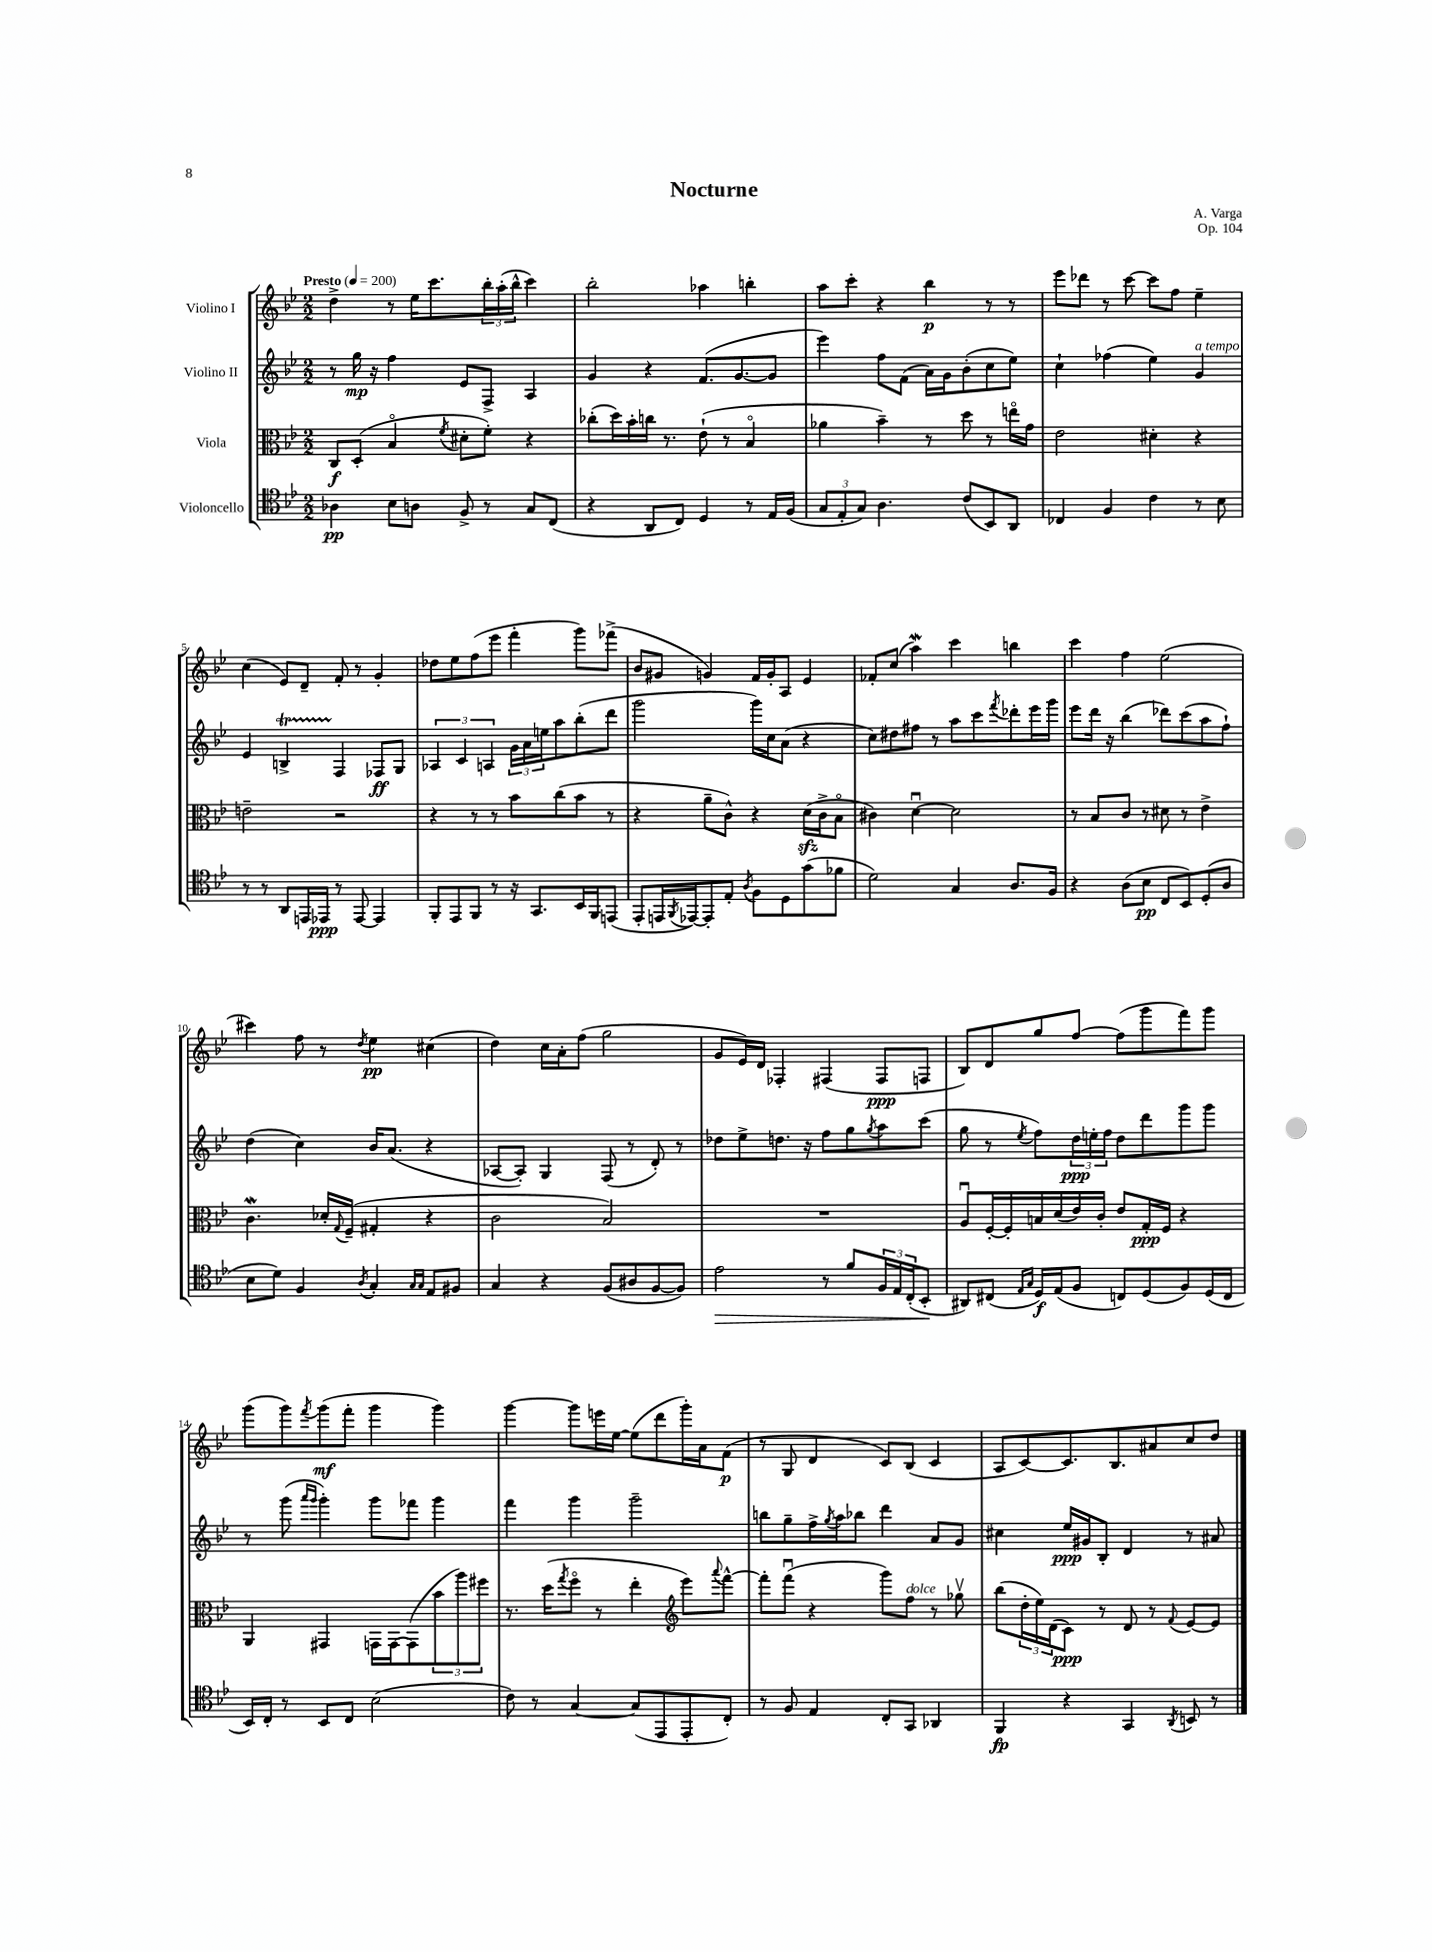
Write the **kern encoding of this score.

**kern	**dynam	**kern	**dynam	**kern	**dynam	**kern	**dynam
*part4	*part4	*part3	*part3	*part2	*part2	*part1	*part1
*staff4	*staff4	*staff3	*staff3	*staff2	*staff2	*staff1	*staff1
*I"Violoncello	*	*I"Viola	*	*I"Violino II	*	*I"Violino I	*
*clefC4	*	*clefC3	*	*clefG2	*	*clefG2	*
*k[b-e-]	*	*k[b-e-]	*	*k[b-e-]	*	*k[b-e-]	*
*M2/2	*	*M2/2	*	*M2/2	*	*M2/2	*
*MM200	*	*MM200	*	*MM200	*	*MM200	*
=1	=1	=1	=1	=1	=1	=1	=1
!	!	!	!	!	!	!LO:TX:a:B:t=Presto	!
4A-X\	pp	8C/L	f	8r	.	4dd^\	.
.	.	(8D'/J	.	16gg\	mp	.	.
.	.	.	.	16r	.	.	.
8B-\L	.	4B-/	.	4ff\	.	8r	.
8An\J	.	.	.	.	.	16ee-\KL	.
.	.	.	.	.	.	8.ccc\	.
.	.	8qf/	.	.	.	.	.
8F^/	.	8d#X'\L	.	8e-/L	.	.	.
8r	.	8f'\J)	.	8F^/J	.	24bb-'\L	.
.	.	.	.	.	.	(24aa'\	.
.	.	.	.	.	.	24bb-^^\JJ	.
8G/L	.	4r	.	4A/	.	4ccc\)	.
(8C/J	.	.	.	.	.	.	.
=2	=2	=2	=2	=2	=2	=2	=2
4r	.	(8cc-X'\L	.	4g/	.	2bb-'\	.
.	.	16dd\L)	.	.	.	.	.
.	.	16b-'\	.	.	.	.	.
8AA/L	.	16ccn\JJ	.	4r	.	.	.
.	.	8.r	.	.	.	.	.
8C/J)	.	.	.	.	.	.	.
4D/	.	(8e-`\	.	(8.f/L	.	4aa-X\	.
.	.	8r	.	.	.	.	.
.	.	.	.	[8.g/	.	.	.
8r	.	4B-/	.	.	.	4bbn'\	.
16E-/LL	.	.	.	8g/J]	.	.	.
(16F/JJ	.	.	.	.	.	.	.
=3	=3	=3	=3	=3	=3	=3	=3
12G/L	.	4a-X\	.	4eee-\)	.	8aa\L	.
12E-'/	.	.	.	.	.	.	.
.	.	.	.	.	.	8ccc'\J	.
12G/J)	.	.	.	.	.	.	.
4.A\	.	4b-~\)	.	8ff\L	.	4r	.
.	.	.	.	(8f\J	.	.	.
.	.	8r	.	16a\LL)	.	4bb-\	p
.	.	.	.	16g\J	.	.	.
(8c/L	.	8dd\	.	(8b-'\	.	.	.
8BB-/)	.	8r	.	8cc\	.	8r	.
8AA/J	.	16een\LL	.	8ee-\J)	.	8r	.
.	.	16g\JJ	.	.	.	.	.
=4	=4	=4	=4	=4	=4	=4	=4
4C-X/	.	2e-\	.	4cc`\	.	8eee-\L	.
.	.	.	.	.	.	8ddd-X\J	.
4F/	.	.	.	(4ff-X\	.	8r	.
.	.	.	.	.	.	[8ccc\	.
4c\	.	4d#X'\	.	4ee-\)	.	8ccc\L]	.
.	.	.	.	.	.	8ff\J	.
!	!	!	!	!LO:TX:a:i:t=a tempo	!	!	!
8r	.	4r	.	4g/	.	4ee-~\	.
8B-\	.	.	.	.	.	.	.
!!LO:LB:g=z
=5	=5	=5	=5	=5	=5	=5	=5
8r	.	2en~\	.	4e-/	.	(4cc\	.
8r	.	.	.	.	.	.	.
8AA/L	.	.	.	4Bnt^/	.	8e-/L)	.
16EEn/L	.	.	.	.	.	8d~/J	.
16EE-X/JJ	ppp	.	.	.	.	.	.
8r	.	2r	.	4F/	.	8f'/	.
[8EE-/	.	.	.	.	.	8r	.
4EE-/]	.	.	.	8F-X/L	ff	4g'/	.
.	.	.	.	8G/J	.	.	.
=6	=6	=6	=6	=6	=6	=6	=6
8FF'/L	.	4r	.	6A-X/	.	8dd-X\L	.
8EE-/	.	.	.	.	.	8ee-\	.
.	.	.	.	6c/	.	.	.
8FF/J	.	8r	.	.	.	(8ff\	.
.	.	.	.	6An/	.	.	.
8r	.	8r	.	.	.	8eee-\J	.
16r	.	8b-\L	.	24g\LL	.	4fff'\	.
.	.	.	.	24a\	.	.	.
8.GG/L	.	.	.	.	.	.	.
.	.	.	.	24een\J	.	.	.
.	.	(8cc\	.	8aa\	.	.	.
16BB-/L	.	8b-\J	.	(8bb-'\	.	8ggg\L)	.
16FF/J	.	.	.	.	.	.	.
(8EEn/J	.	8r	.	8ddd\J	.	(8fff-X^\J	.
=7	=7	=7	=7	=7	=7	=7	=7
8EE-'/L	.	4r	.	2ggg\	.	8b-/L	.
16EEn/L	.	.	.	.	.	8g#X/J	.
8qFF/	.	.	.	.	.	.	.
[16EE-X/J)	.	.	.	.	.	.	.
8EE-'/]	.	8a~\L	.	.	.	4gn/)	.
8E-'/J	.	8c^^\J)	.	.	.	.	.
8qA/	.	.	.	.	.	.	.
8F\L	.	4r	.	16ggg\LL)	.	16f/LL	.
.	.	.	.	16cc\J	.	16g'/J	.
8D\	.	.	.	(8a\J	.	8A/J	.
(8g\	.	(16dzz\LL	.	4r	.	4e-/	.
.	.	16c^\J	.	.	.	.	.
8f-X\J	.	8B-\J	.	.	.	.	.
=8	=8	=8	=8	=8	=8	=8	=8
2d\)	.	4c#X\)	.	8cc\L)	.	8f-X'/L	.
.	.	.	.	8dd#X\	.	(8cc/J	.
.	.	[4du\	.	8ff#X\J	.	4aaW\)	.
.	.	.	.	8r	.	.	.
4G/	.	2d\]	.	8aa\L	.	4ccc\	.
.	.	.	.	8ccc\	.	.	.
.	.	.	.	8qfff/	.	.	.
8.A/L	.	.	.	8ddd-X'\	.	4bbn\	.
.	.	.	.	16eee-\L	.	.	.
16F/Jk	.	.	.	16ggg\JJ	.	.	.
=9	=9	=9	=9	=9	=9	=9	=9
4r	.	8r	.	8eee-\L	.	4ccc\	.
.	.	8B-/L	.	16ddd\Jk	.	.	.
.	.	.	.	16r	.	.	.
(8A\L	.	8c/J	.	(4bb-\	.	4ff\	.
8B-\J	pp	8r	.	.	.	.	.
8C/L	.	8d#X\	.	8ddd-X\L)	.	(2ee-\	.
8BB-/)	.	8r	.	(8ccc\	.	.	.
(8D'/	.	4e-^\	.	8aa\	.	.	.
8A/J	.	.	.	8ff`\J)	.	.	.
!!LO:LB:g=z
=10	=10	=10	=10	=10	=10	=10	=10
8B-\L	.	4.cW\	.	(4dd\	.	4ccc#X\)	.
8d\J)	.	.	.	.	.	.	.
4F/	.	.	.	4cc\)	.	8ff\	.
.	.	16d-X'/LL	.	.	.	8r	.
.	.	8qqG/	.	.	.	.	.
.	.	(16F~/JJ	.	.	.	.	.
8qA/	.	.	.	.	.	8qdd/	.
4G'/	.	4G#X'/	.	16b-/KL	.	4ee-\	pp
.	.	.	.	(8.a/J	.	.	.
16qqG/LL	.	.	.	.	.	.	.
16qqG/JJ	.	.	.	.	.	.	.
8E-/L	.	4r	.	4r	.	(4cc#X\	.
8F#X/J	.	.	.	.	.	.	.
=11	=11	=11	=11	=11	=11	=11	=11
4G/	.	2c\	.	[8A-X/L	.	4dd\)	.
.	.	.	.	8A-'/J])	.	.	.
4r	.	.	.	4G/	.	16cc\LL	.
.	.	.	.	.	.	16a'\J	.
.	.	.	.	.	.	(8ff\J	.
(8F/L	.	2B-/)	.	(8F/	.	2gg\	.
8A#X/	.	.	.	8r	.	.	.
[8F/	.	.	.	8d'/)	.	.	.
8F/J])	.	.	.	8r	.	.	.
=12	=12	=12	=12	=12	=12	=12	=12
!	!LO:HP:b	!	!	!	!	!	!
2e-\	>	1r	.	8dd-X\L	.	8g/L	.
.	.	.	.	8ee-^\	.	16e-/L)	.
.	.	.	.	.	.	16d/JJ	.
.	.	.	.	8.ddn\J	.	4F-X'/	.
.	.	.	.	16r	.	.	.
8r	.	.	.	8ff\L	.	(4F#X/	.
8f/L	.	.	.	8gg\	.	.	.
.	.	.	.	8qgg/	.	.	.
24F/L	.	.	.	8aa\	.	8F#/L	ppp
24E-/	.	.	.	.	.	.	.
(24C'/J	.	.	.	.	.	.	.
8BB-'/J	.	.	.	(8ccc\J	.	8Fn/J	.
.	]	.	.	.	.	.	.
=13	=13	=13	=13	=13	=13	=13	=13
8AA#X/L)	.	8Au/L	.	8gg\	.	8B-/L)	.
(8C#X/J	.	[16F'/L	.	8r	.	8d/	.
.	.	16F'/]	.	.	.	.	.
16qqE-/LL	.	.	.	.	.	.	.
16qqG/JJ	.	.	.	8qee-/	.	.	.
16D/LL)	f	16Bn/	.	8ff\L)	.	8gg/	.
(16E-/J	.	(16d/	.	.	.	.	.
8F/J	.	16e-/)	.	24dd\L	ppp	[8ff/J	.
.	.	.	.	24een'\	.	.	.
.	.	16c'/JJ	.	.	.	.	.
.	.	.	.	24ff\JJ	.	.	.
8Cn/L)	.	8e-/L	.	8dd\L	.	(8ff\L]	.
(8D/	.	16G'/L	ppp	8ddd\	.	8ggg\	.
.	.	16F/JJ	.	.	.	.	.
8F/)	.	4r	.	8ggg\	.	8fff\)	.
(16D/L	.	.	.	8ggg\J	.	8ggg\J	.
16C/JJ	.	.	.	.	.	.	.
!!LO:LB:g=z
=14	=14	=14	=14	=14	=14	=14	=14
16BB-/LL)	.	4AA/	.	8r	.	(8ggg\L	.
16C'/JJ	.	.	.	.	.	.	.
8r	.	.	.	(8ggg\	.	8ggg\)	.
.	.	.	.	16qqaaa/LL	.	.	.
.	.	.	.	16qqggg/JJ	.	8qfff/	.
8BB-/L	.	4GG#X/	.	4ggg'\)	.	(8ggg\	mf
8C/J	.	.	.	.	.	8fff'\J	.
(2B-\	.	16GGn\LL	.	8ggg\L	.	4ggg\	.
.	.	[16GG\J	.	.	.	.	.
.	.	(8GG\]	.	8fff-X\J	.	.	.
.	.	12b-\	.	4ggg\	.	4ggg\)	.
.	.	12aa\)	.	.	.	.	.
.	.	12ff#X\J	.	.	.	.	.
=15	=15	=15	=15	=15	=15	=15	=15
8c\)	.	8.r	.	4fff\	.	[4ggg\	.
8r	.	.	.	.	.	.	.
.	.	(16dd\KL	.	.	.	.	.
.	.	8qgg/	.	.	.	.	.
[4G/	.	8ff\J	.	4ggg\	.	8ggg\L]	.
.	.	8r	.	.	.	16eeen\L	.
.	.	.	.	.	.	[16ee-\JJ	.
(8G/L]	.	4ee-'\	.	2ggg~\	.	(8ee-\L]	.
8EE-/	.	.	.	.	.	8ddd\	.
*	*	*clefG2	*	*	*	*	*
8EE-'/	.	8eee-\L)	.	.	.	16ggg'\L)	.
.	.	.	.	.	.	16a\J	.
.	.	8qqaaa/	.	.	.	.	.
8C'/J)	.	[8fff^^\J	.	.	.	(8f\J	p
=16	=16	=16	=16	=16	=16	=16	=16
8r	.	8fff'\L]	.	8bbn\L	.	8r	.
8F/	.	(8fffu\J	.	8gg~\	.	8G/	.
4E-/	.	4r	.	16ff^\L	.	4d/	.
.	.	.	.	8qgg/	.	.	.
.	.	.	.	16aa\J	.	.	.
.	.	.	.	8bb-X\J	.	.	.
8C'/L	.	8ggg\L)	.	4ddd\	.	8c/L)	.
!	!	!LO:TX:a:i:t=dolce	!	!	!	!	!
8GG/J	.	8ff\J	.	.	.	(8B-/J	.
4AA-X/	.	8r	.	8a/L	.	4c/	.
.	.	8gg-Xv\	.	8g/J	.	.	.
=17	=17	=17	=17	=17	=17	=17	=17
4FF/	fp	(8bb-\L	.	4cc#X\	.	8A/L	.
.	.	24dd'\L	.	.	.	[8c/)	.
.	.	24ee-\)	.	.	.	.	.
.	.	(24d\J	.	.	.	.	.
4r	.	8c\J)	ppp	16ee-/LL	ppp	8.c/]	.
.	.	.	.	16g#X/J	.	.	.
.	.	8r	.	8B-'/J	.	.	.
.	.	.	.	.	.	8.B-/	.
4GG/	.	8d/	.	4d/	.	.	.
.	.	8r	.	.	.	8a#X/	.
8qAA/	.	8qqf/	.	.	.	.	.
8BBn/	.	[8e-/L	.	8r	.	8cc/	.
8r	.	8e-/J]	.	8a#X/	.	8dd/J	.
==	==	==	==	==	==	==	==
*-	*-	*-	*-	*-	*-	*-	*-
